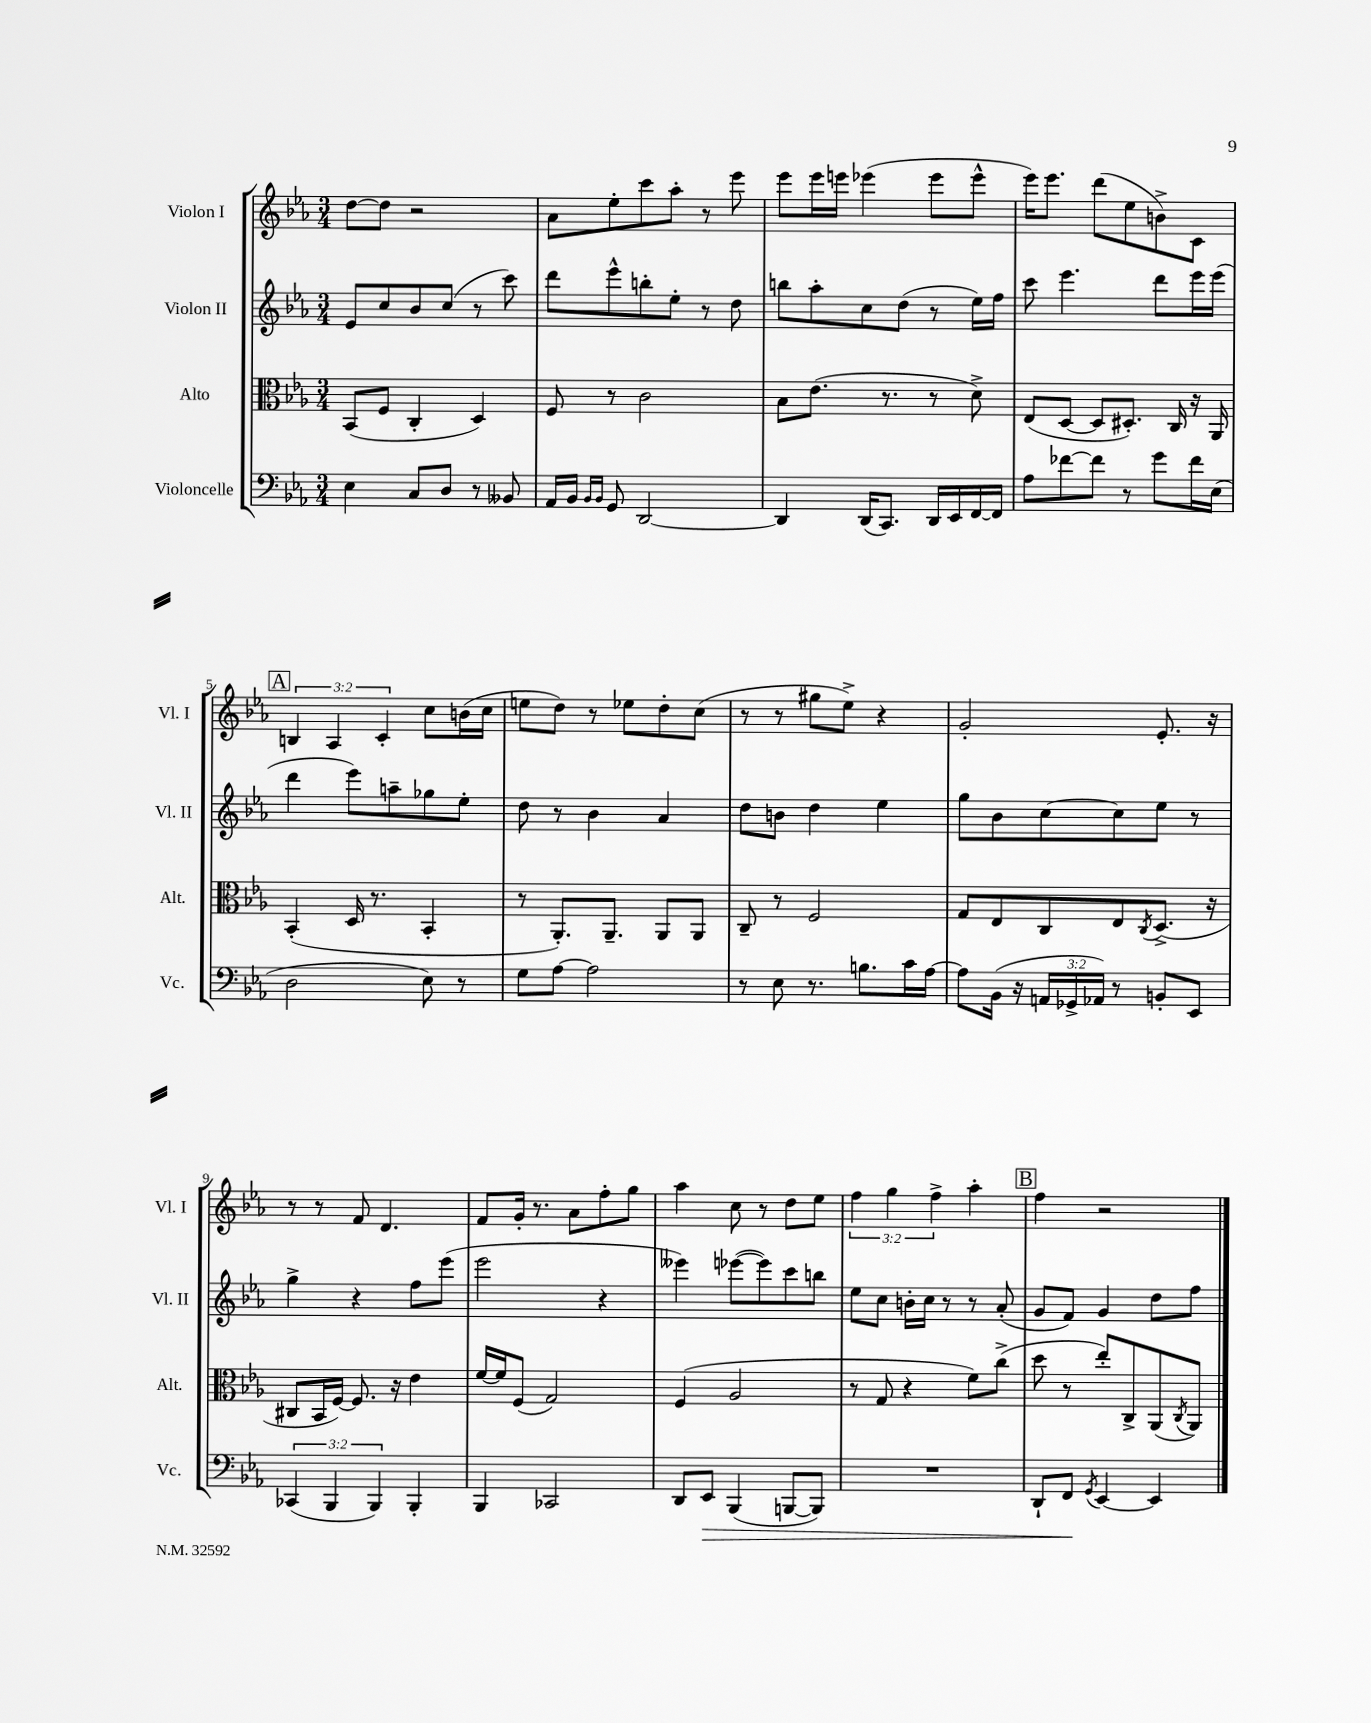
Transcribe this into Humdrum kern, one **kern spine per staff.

**kern	**kern	**kern	**kern
*staff4	*staff3	*staff2	*staff1
*clefF4	*clefC3	*clefG2	*clefG2
*k[b-e-a-]	*k[b-e-a-]	*k[b-e-a-]	*k[b-e-a-]
*M3/4	*M3/4	*M3/4	*M3/4
4E-	(8BB-	8e-	[8dd
.	8F	8cc	8dd]
8C	4C'	8b-	2r
8D	.	(8cc	.
8r	4D)	8r	.
8BB--	.	8ccc)	.
=	=	=	=
16AA-	8F	8ddd	8a-
16BB-	.	.	.
16qqBB-	.	.	.
16qqBB-	.	.	.
8GG	8r	8eee-^^	8ee-'
[2DD	2c	8bb'	8ccc
.	.	8ee-'	8aa-'
.	.	8r	8r
.	.	8dd	8eee-
=	=	=	=
4DD]	8B-	8bb	8eee-
.	(8.e-	8aa-'	16eee-
.	.	.	16eee
(16DD	.	8cc	(4eee-
8.CC)	8.r	.	.
.	.	(8dd	.
16DD	8r	8r	8eee-
16EE-	.	.	.
[16FF	8d^)	16ee-)	8eee-^^
16FF]	.	16ff	.
=	=	=	=
8A-	(8E-	8ccc	16eee-)
.	.	.	8.eee-
[8f-	[8D	4.eee-	.
8f-]	8D]	.	(8ddd
8r	8.D#')	.	8ee-
8g	.	8ddd	8b^)
.	16C	.	.
16f-	16r	16eee-	8c
(16E-	16AA-	(16eee-	.
=	=	=	=
2D	(4BB-'	4ddd	6B
.	.	.	6A-
.	16D	8eee-)	.
.	8.r	.	.
.	.	.	6c'
.	.	8aa~	.
8E-)	4BB-'	8gg-	8cc
8r	.	8ee-'	(16b
.	.	.	16cc
=	=	=	=
8G	8r	8dd	8ee
[8A-	8.AA-')	8r	8dd)
2A-]	.	4b-	8r
.	8.AA-~	.	.
.	.	.	8ee-
.	8AA-	4a-	8dd'
.	8AA-	.	(8cc
=	=	=	=
8r	8C~	8dd	8r
8E-	8r	8b	8r
8.r	2F	4dd	8gg#
.	.	.	8ee-^)
8.B	.	.	.
.	.	4ee-	4r
16c	.	.	.
[16A-	.	.	.
=	=	=	=
8A-]	8G	8gg	2g'
(16BB-	8E-	8b-	.
16r	.	.	.
24AA	8C	[8cc	.
24GG-^	.	.	.
24AA-)	.	.	.
8r	8E-	8cc]	.
.	8qC	.	.
8BB'	(8.D^	8ee-	8.e-'
8EE-	.	8r	.
.	16r	.	16r
=	=	=	=
(6CC-	8C#	4gg^	8r
.	16BB-	.	8r
6BBB-	.	.	.
.	[16F)	.	.
.	8.F]	4r	8f
6BBB-)	.	.	.
.	.	.	4.d
.	16r	.	.
4BBB-'	4e-	8ff	.
.	.	(8eee-	.
=	=	=	=
4BBB-	[16f	2eee-	8f
.	16f]	.	.
.	(8F	.	16g'
.	.	.	8.r
2CC-	2G)	.	.
.	.	.	8a-
.	.	4r	8ff'
.	.	.	8gg
=	=	=	=
8DD	(4F	4eee--)	4aa-
8EE-	.	.	.
(4BBB-	2A-	([8eee-	8cc
.	.	8eee-])	8r
[8BBB	.	8ccc	8dd
8BBB])	.	8bb	8ee-
=	=	=	=
2.r	8r	8ee-	6ff
.	8G	8cc	.
.	.	.	6gg
.	4r	16b'	.
.	.	16cc	.
.	.	.	6ff^
.	.	8r	.
.	8f)	8r	4aa-'
.	(8cc^	(8a-'	.
=	=	=	=
8DD`	8dd	8g	4ff
8FF	8r	8f)	.
8qGG	.	.	.
[4EE-	8ee-')	4g	2r
.	8C^	.	.
4EE-]	(8AA-	8dd	.
.	8qC	.	.
.	8AA-)	8ff	.
==	==	==	==
*-	*-	*-	*-
